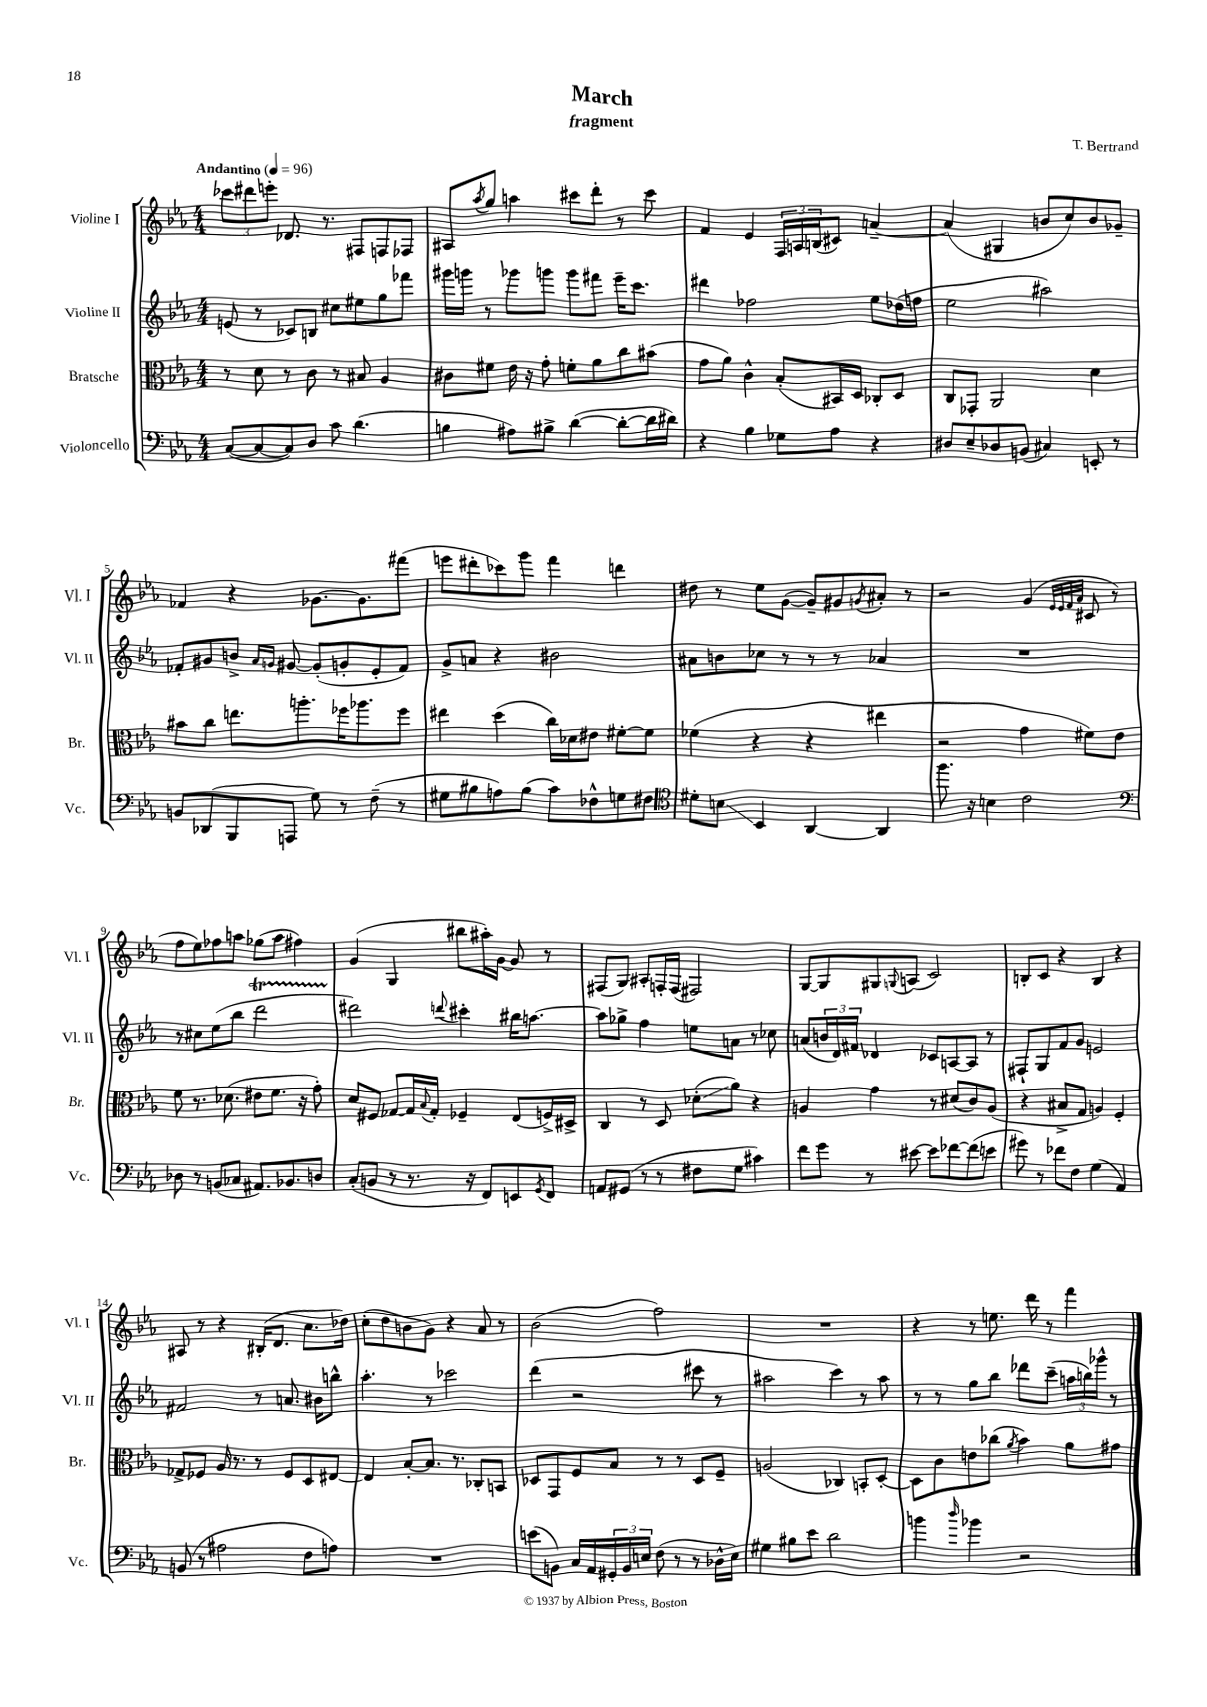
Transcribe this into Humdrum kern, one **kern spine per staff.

**kern	**kern	**kern	**kern
*staff4	*staff3	*staff2	*staff1
*clefF4	*clefC3	*clefG2	*clefG2
*k[b-e-a-]	*k[b-e-a-]	*k[b-e-a-]	*k[b-e-a-]
*M4/4	*M4/4	*M4/4	*M4/4
*MM96	*MM96	*MM96	*MM96
([8C/L	8r	(8e/	12ccc-\L
.	.	.	12ddd#\
8C/_	8d\	8r	.
.	.	.	12eee'\J
8C/])	8r	8c-/L)	8.d-/
8D/J	8c\	8B/J	.
.	.	.	8.r
8c\	8r	8cc#\L	.
(4.d\	8B#/	8ee#\	8F#/L
.	4A-/	8gg\	8F/
.	.	8fff-\J	8F-/J
=	=	=	=
4B\	8c#\L	16ggg#\LL	8A#/L
.	.	16ggg\JJ	.
.	.	.	8qaa-/
.	8f#\J	8r	8gg/J
8A#\L)	16e-\	8ggg-\L	4aa\
.	16r	.	.
8B#^\J	8g'\	8ggg\J	.
([4d\	8f'\L	8ggg\L	8ccc#\L
.	8a-\	8fff#\J	8ddd'\J
8d'\_L	8cc\	16eee-~\LK	8r
.	.	8.ccc\J	.
16d\]L	(8b#\J	.	8ccc#\
16d#\JJ)	.	.	.
=	=	=	=
4r	8g\L	4ddd#\	4f/
.	8a-\J)	.	.
4B-\	4c^^\	2ff-\	4e-/
8G-\L	(8B-'/L	.	24F/LL
.	.	.	24A/
.	.	.	(24B/J
8A-\J	16BB#/L)	.	8c#/J)
.	16D/JJ	.	.
4r	8C-'/L	8ee-\L	[4a~/
.	8D/J	(16dd-\L	.
.	.	16ff\JJ	.
=	=	=	=
8D#/L	8C/L	2ee-\	(4a/]
8E-~/	8GG-'/J	.	.
8D-/	2AA-/	.	4G#/
(8BB/J	.	.	.
4C#/)	.	2aa#\)	8b/L
.	.	.	8cc/)
8EE'/	4d\	.	8b/
8r	.	.	8g-~/J
=	=	=	=
8BB/L	8b#\L	8f-'/L	4f-/
(8DD-/	8cc\J	8g#/	.
8BBB-/	8.ee\L	8b^/J	4r
.	.	16qqa-/LL	.
.	.	16qqg/JJ	.
8AAA/J	.	[8g#/	.
.	8.aa'\	.	.
8G\)	.	(8g#'/]L	[8.g-\L
8r	16ff-\K	8g'/	.
.	8.aa-\	.	8.g-\]
(8F~\	.	8e-'/	.
8r	8ff-\J	8f-/J)	(8fff#\J
=	=	=	=
8G#\L	4ee#\	8g^/L	8eee\L
8B#\	.	8a/J	8ddd#'\
8A\)	(4dd\	4r	8ccc-\)
(8B#\J	.	.	8ggg\J
8c\L)	16cc\LL)	2b#\	4fff\
.	16d-\J	.	.
8F-^^\	8e#\J	.	.
8G\	[8f#'\L	.	4ddd\
8F#\J	8f#\]J	.	.
=	=	=	=
*clefC4	*	*	*
8d#'\L	(4f-\	8a#\L	8dd#\
8B\J	.	8b\	8r
4BB-/	4r	8cc-\J	8ee-\L
.	.	8r	([8g\J
[4AA-/	4r	8r	8g~/]L)
.	.	8r	8g#/
.	.	.	8qg/
4AA-/]	4ee#\	4a-/	8a#'/J
.	.	.	8r
=	=	=	=
8.ff\	2r	1r	2r
16r	.	.	.
4B\	.	.	.
2c\	4g\	.	(4g/
.	.	.	32qqe-/LLL
.	.	.	32qqe-/
.	.	.	32qqf/
.	.	.	32qqa-/JJJ
.	8f#\L)	.	8c#/
.	8e-\J	.	8r
=	=	=	=
*clefF4	*	*	*
8D-\	8f\	8r	8ff\L
8r	8.r	8cc#\L	8ee-\)
(8BB/L	.	(8ee-\	8ff-\
.	(8.d-\	.	.
8C-/J	.	8bb-\J	8aa\J
8.AA#/L)	8e#\L	2ddd\	(8gg-\L
.	8.f\J	.	8aa\J
8.BB-/	.	.	.
.	.	.	4ff#\)
.	16r	.	.
8D/J	8g'\)	.	.
=	=	=	=
(8C'/L	8d/L	2ddd#\)	(4g/
8BB/J	8F#/J	.	.
8r	[8G-/L	.	4G/
8.r	16G-/]L	.	.
.	8qqB-/	.	.
.	16G-'/JJ	.	.
.	.	8qqddd/	.
.	4F-~/	4ccc#'\	8bb#\L
16r	.	.	.
8FF/L)	.	.	16aa#'\L)
.	.	.	[16g\JJ
8EE/	(8E-/L	16bb#\LK	8g/]
.	.	[8.aa\J	.
8qGG/	.	.	.
8FF/J	16F^/L)	.	8r
.	16D#^/JJ	.	.
=	=	=	=
8AA/L	4C/	8aa\]L	(8F#/L
(8GG#/J	.	8gg-^\J	8G/J)
8r	8r	4ff\	8A#'/L
8r	8D/	.	16F'/L
.	.	.	(16F/JJ
8F#\L	(8d-'\L	8ee\L	2F#/)
8G\J	8a-\J)	8a\J	.
4c#\)	4r	8r	.
.	.	8cc-\	.
=	=	=	=
8f\L	4A/	(8a/L	[8G/L
8g\J	.	24b/L	8G/]
.	.	24d/)	.
.	.	24f#/JJ	.
8r	4g\	4d-/	8G#/
.	.	.	8qqG/
[8e#\	.	.	(8A/J
8e#\]L	8r	8c-/L	2c/)
[8f-\	(8d#/L	[8A/	.
(8f-\]	8c/)	8A/]J	.
8e\J	(8A/J	8r	.
=	=	=	=
8g#\)	4r	8F#`/L	8B'/L
8r	.	8G/	8c/J
8f-\L	8B#^/L	8f/	4r
8F\J	8G/J	8g/J	.
(4G\	4A/)	2e/	4B/
4AA-/)	4F'/	.	4r
=	=	=	=
(8BB/	8G-^/L	2f#/	8A#/
8r	8F-/J	.	8r
2A#\	16A-/	.	4r
.	8.r	.	.
.	8r	8r	(16B#'/LK
.	.	.	8.d/J
.	8F-/L	8.a/	.
8F\L	8D/	.	8.cc\L
.	.	16b#\LK	.
8A\J)	[8E#/J	8bb^^\J	.
.	.	.	16dd-\Jk)
=	=	=	=
1r	4E#/]	4.aa-'\	(8cc'\L
.	.	.	8dd\
.	[8B-'/L	.	8b\
.	8.B-/]J	8r	8g\J)
.	.	2ccc-\	4r
.	8.r	.	.
.	8C-'/L	.	8a-/
.	8BB/J	.	8r
=	=	=	=
(8e\L	8D-/L	(4ddd\	(2b-\
8BB\J)	8GG/	.	.
16C/LL	8F/	2r	.
16AA-/	.	.	.
24GG#'/	8B-/J	.	.
24BB/	.	.	.
24E/JJ	.	.	.
(8F\	8r	.	2ff\)
8r	8r	.	.
8r	8D-/L	8ccc#\	.
16D-^^\LL	8F~/J	8r	.
16E\JJ)	.	.	.
=	=	=	=
4G#\	(2A/	2aa#\	1r
8B#\L	.	.	.
8e-\J	.	.	.
2d\	4C-/)	4ccc\)	.
.	8BB'/L	8r	.
.	[8D'/J	8aa#\	.
=	=	=	=
4b\	8D\]L	8r	4r
.	8c\	8r	.
16qqdd/	.	.	.
4b-\	8e\	8gg\L	8r
.	(8cc-\J	8bb-\J	8.ee\
.	8qa-/	.	.
2r	4b-\)	8ddd-\L	.
.	.	.	16ddd\
.	.	(8ccc~\J	8r
.	8a-\L	24aa\LL	4fff\
.	.	24bb\)	.
.	.	24ggg-^^\JJ	.
.	8g#\J	8r	.
==	==	==	==
*-	*-	*-	*-
